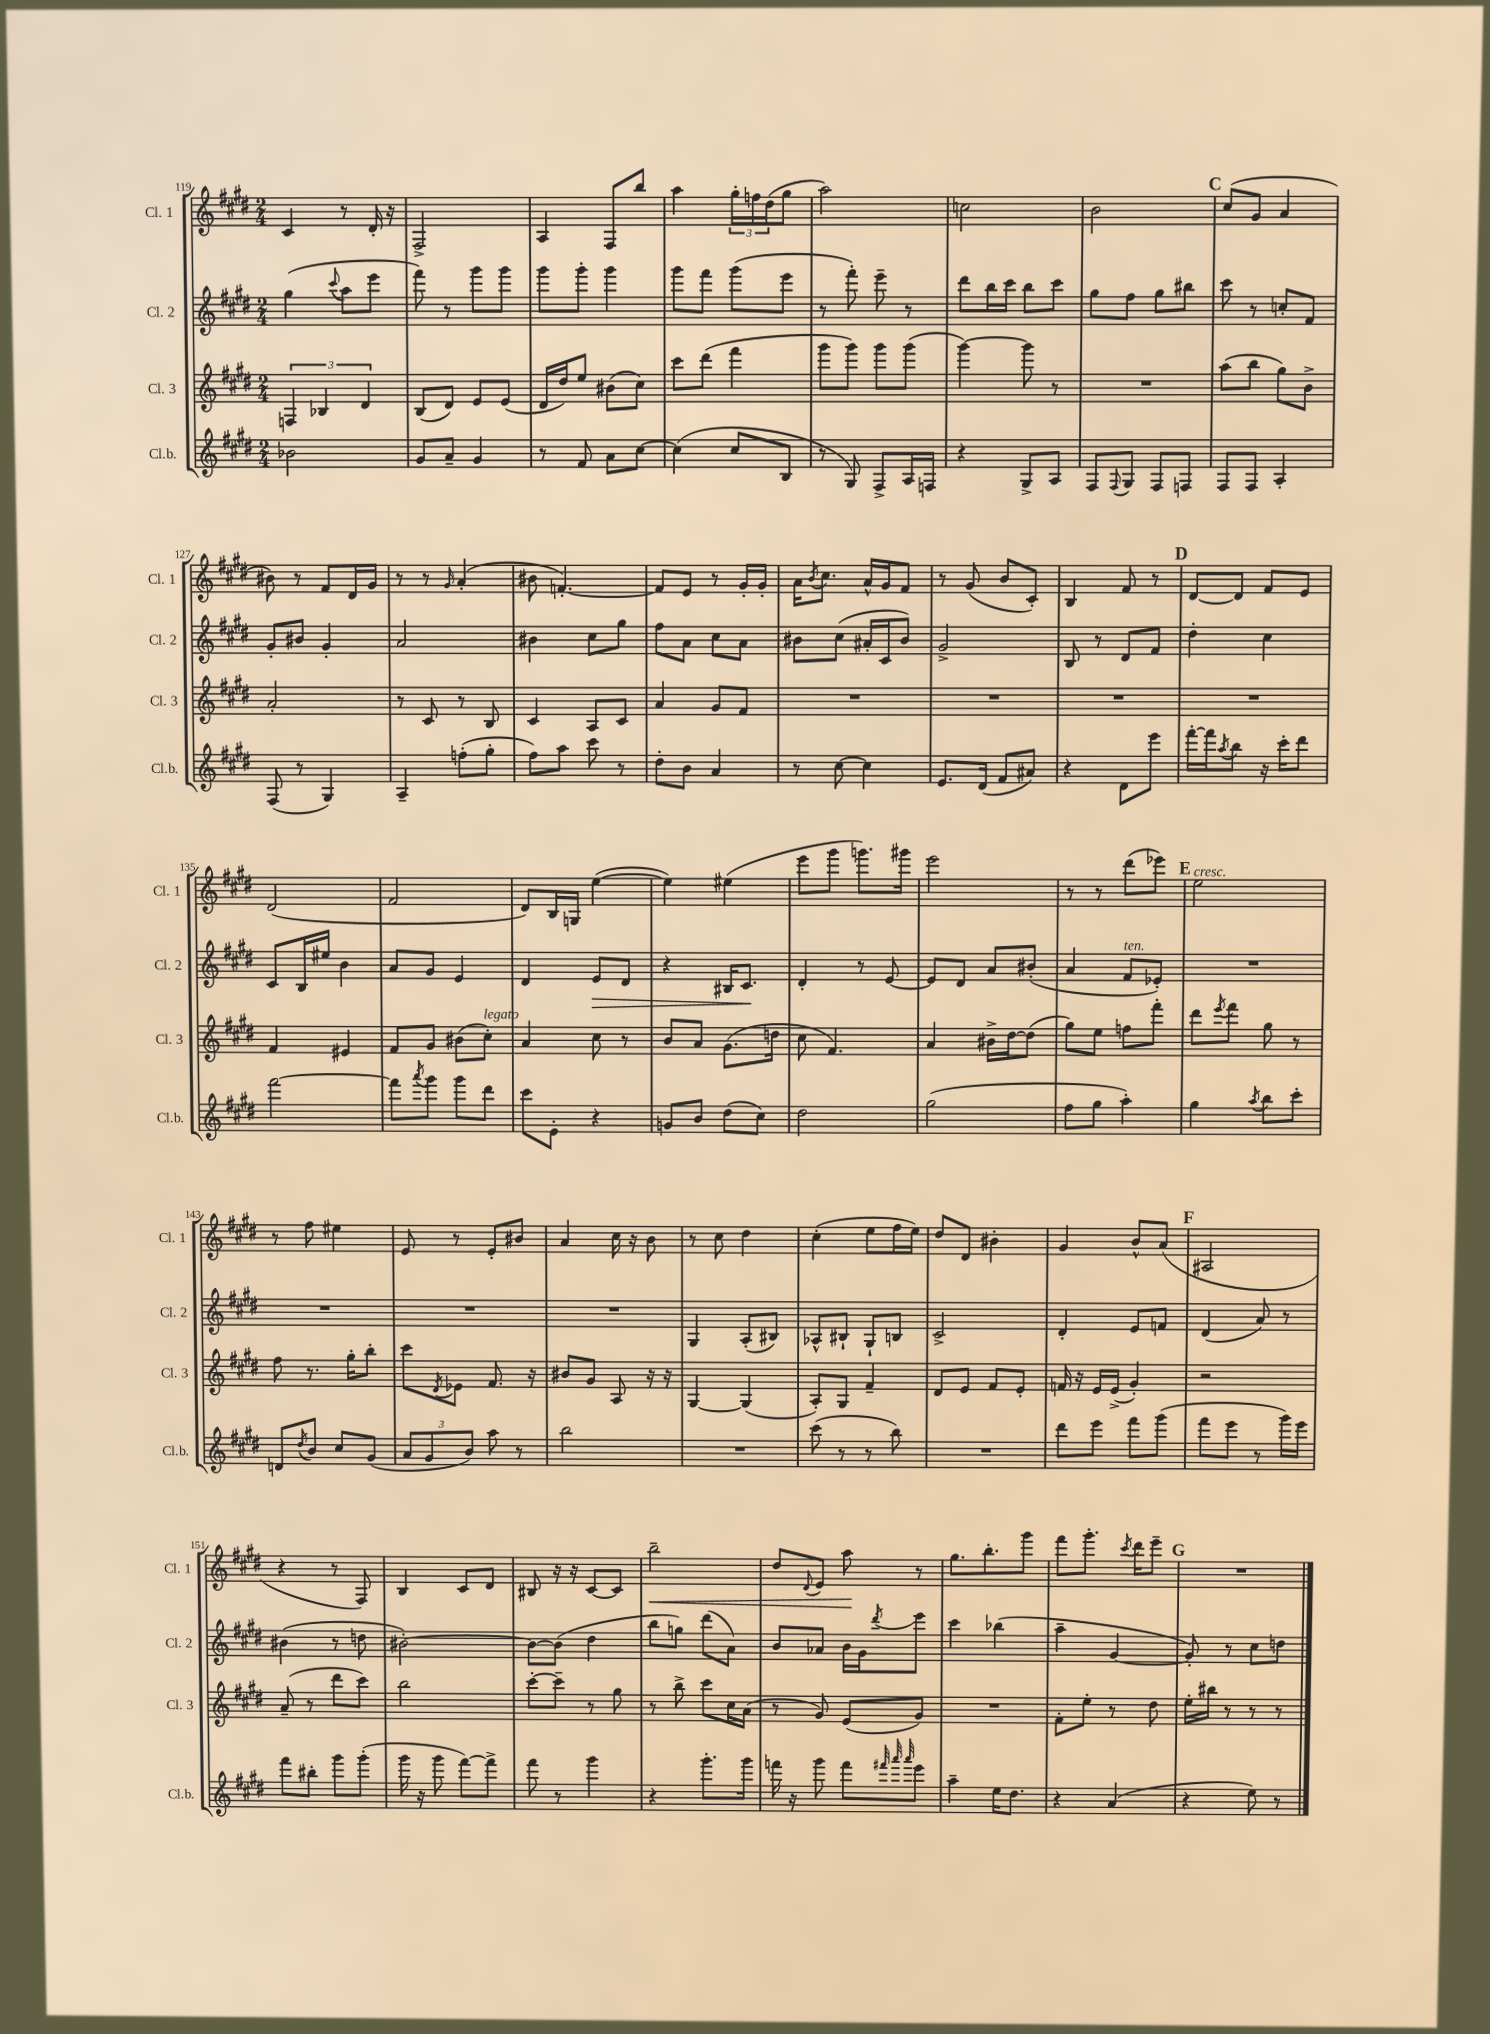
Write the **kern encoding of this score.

**kern	**kern	**kern	**kern
*staff4	*staff3	*staff2	*staff1
*clefG2	*clefG2	*clefG2	*clefG2
*k[f#c#g#d#]	*k[f#c#g#d#]	*k[f#c#g#d#]	*k[f#c#g#d#]
*M2/4	*M2/4	*M2/4	*M2/4
2b-\	6F/	(4gg#\	4c#/
.	6B-/	.	.
.	.	8qqccc#/	.
.	.	8aa\L	8r
.	6d#/	.	.
.	.	8eee\J	16d#'/
.	.	.	16r
=	=	=	=
8g#/L	(8B/L	8fff#\)	2F#^/
8a~/J	8d#/J)	8r	.
4g#/	8e/L	8ggg#\L	.
.	(8e/J	8ggg#\J	.
=	=	=	=
8r	16d#/LL	8ggg#\L	4A/
.	16dd#/J)	.	.
8f#/	8ee/J	8ggg#'\J	.
8a\L	(8b#\L	4ggg#\	8F#/L
[8cc#\J	8cc#\J)	.	8bb/J
=	=	=	=
(4cc#\]	8ccc#\L	8ggg#\L	4aa\
.	(8ddd#\J	8fff#\J	.
8cc#/L	4fff#\	(8ggg#\L	24gg#'\LL
.	.	.	24ff\
.	.	.	(24dd#\J
8B/J	.	8eee\J	8gg#\J
=	=	=	=
8r	8ggg#\L	8r	2aa\)
8G#/)	8ggg#\J)	8fff#'\)	.
8F#^/L	8ggg#\L	8eee~\	.
16A/L	(8ggg#\J	8r	.
16F/JJ	.	.	.
=	=	=	=
4r	[4ggg#\)	8ddd#\L	2cc\
.	.	16bb\L	.
.	.	16ccc#\JJ	.
8G#^/L	8ggg#\]	8bb\L	.
8A/J	8r	8ccc#\J	.
=	=	=	=
8F#/L	2r	8gg#\L	2b\
8qqF#/	.	.	.
8G#/J	.	8ff#\J	.
8F#/L	.	8gg#\L	.
8F/J	.	8bb#\J	.
=	=	=	=
8F#/L	(8aa\L	8ccc#\	(8cc#/L
8F#/J	8bb\J	8r	8g#/J
4A'/	8gg#\L)	8cc'/L	4a/
.	8b^\J	8f#/J	.
=	=	=	=
(8F#/	2a'/	8g#'/L	8b#\)
8r	.	8b#/J	8r
4G#/)	.	4g#'/	8f#/L
.	.	.	16d#/L
.	.	.	16g#/JJ
=	=	=	=
4A~/	8r	2a/	8r
.	8c#/	.	8r
.	.	.	16qqg#/
(8ff'\L	8r	.	(4a'/
8gg#'\J	8B/	.	.
=	=	=	=
8ff#\L)	4c#/	4b#\	8b#\
8aa\J	.	.	[4.f'/)
8ccc#\	8A/L	8cc#\L	.
8r	8c#/J	8gg#\J	.
=	=	=	=
8dd#'\L	4a/	8ff#\L	8f/]L
8b\J	.	8a\J	8e/J
4a/	8g#/L	8cc#\L	8r
.	8f#/J	8a\J	16g#'/LL
.	.	.	16g#'/JJ
=	=	=	=
8r	2r	8b#\L	16a\LK
.	.	.	8qb/
.	.	.	8.cc#\J
[8cc#\	.	(8cc#\J	.
4cc#\]	.	16a#'/LL	16a^^/LL
.	.	16c#/J	16g#/J
.	.	8b#/J)	8f#/J
=	=	=	=
8.e/L	2r	2g#^/	8r
.	.	.	(8g#/
(16d#/Jk	.	.	.
8f#/L	.	.	8b/L
8a#/J)	.	.	8c#'/J)
=	=	=	=
4r	2r	8B/	4B/
.	.	8r	.
8d#\L	.	8d#/L	8f#/
8eee\J	.	8f#/J	8r
=	=	=	=
[16fff#'\LL	2r	4dd#'\	[8d#/L
16fff#\]J	.	.	.
8qaa/	.	.	.
8bb\J	.	.	8d#/]J
16r	.	4cc#\	8f#/L
16ccc#'\LK	.	.	.
8ddd#\J	.	.	8e/J
=	=	=	=
[2fff#\	4f#/	8c#/L	(2d#/
.	.	16B/L	.
.	.	16ee#/JJ	.
.	4e#/	4b\	.
=	=	=	=
8fff#\]L	8f#/L	8a/L	2f#/
8qaaa/	.	.	.
8ggg#\J	8g#/J	8g#/J	.
8ggg#\L	(8b#\L	4e/	.
8ddd#\J	8cc#'\J)	.	.
=	=	=	=
8ccc#\L	4a/	4d#/	8d#/L)
8e'\J	.	.	16B/L
.	.	.	16G/JJ
4r	8cc#\	8e/L	([4ee\
.	8r	8d#/J	.
=	=	=	=
8g/L	8b/L	4r	4ee\])
8b/J	8a/J	.	.
(8dd#\L	(8.g#\L	16B#/LK	(4ee#\
.	.	8.c#/J	.
8cc#\J)	.	.	.
.	16dd\Jk	.	.
=	=	=	=
2dd#\	8cc#\	4d#'/	8eee\L
.	4.f#/)	.	8ggg#\J
.	.	8r	8.ggg\L)
.	.	[8e/	.
.	.	.	16ggg#\Jk
=	=	=	=
(2gg#\	4a/	8e/]L	2eee\
.	.	8d#/J	.
.	16b#^\LL	8a/L	.
.	[16dd#\J	.	.
.	(8dd#\]J	(8b#'/J	.
=	=	=	=
8ff#\L	8gg#\L)	4a/	8r
8gg#\J	8ee\J	.	8r
4aa'\)	8ff\L	8f#/L	(8ddd#\L
.	8fff#'\J	8e-'/J)	8eee-\J)
=	=	=	=
4gg#\	8ddd#\L	2r	2ee\
.	8qeee/	.	.
.	8fff#\J	.	.
8qaa/	.	.	.
8bb\L	8gg#\	.	.
8ccc#'\J	8r	.	.
=	=	=	=
8d/L	8ff#\	2r	8r
8qdd#/	.	.	.
8b/J	8.r	.	8ff#\
8cc#/L	.	.	4ee#\
.	16gg#'\LK	.	.
(8g#/J	8bb'\J	.	.
=	=	=	=
12a/L	8ccc#\L	2r	8e/
12g#/	.	.	.
.	8qd#/	.	.
.	8e-\J	.	8r
12b/J)	.	.	.
8aa\	8.f#/	.	8e'/L
8r	.	.	8b#/J
.	16r	.	.
=	=	=	=
2bb\	8b#/L	2r	4a/
.	8g#/J	.	.
.	8A/	.	16cc#\
.	.	.	16r
.	16r	.	8b\
.	16r	.	.
=	=	=	=
2r	[4G#/	4G#/	8r
.	.	.	8cc#\
.	(4G#/]	(8A'/L	4dd#\
.	.	8B#/J)	.
=	=	=	=
(8ccc#\	8A'/L)	8A-^^/L	(4cc#'\
8r	8G#/J	8B#`/J	.
8r	4f#~/	8G#`/L	8ee\L
8bb\)	.	8B/J	16ff#\L
.	.	.	16ee\JJ)
=	=	=	=
2r	8d#/L	2c#^/	8dd#/L
.	8e/J	.	8d#/J
.	8f#/L	.	4b#'\
.	8e'/J	.	.
=	=	=	=
8ddd#\L	16f/	4d#'/	4g#/
.	16r	.	.
8eee\J	16e/LL	.	.
.	(16e^/JJ	.	.
8fff#\L	4g#'/)	8e/L	8b^^/L
(8ggg#\J	.	8f/J	(8a/J
=	=	=	=
8fff#\L	2r	(4d#/	2A#/
8eee\J	.	.	.
8r	.	8a/)	.
16ggg#\LL)	.	8r	.
16eee\JJ	.	.	.
=	=	=	=
8fff#\L	(8a~/	(4b#\	4r
8bb#'\J	8r	.	.
8ggg#\L	8ddd#\L	8r	8r
(8ggg#'\J	8ccc#\J)	8dd\	8F#/)
=	=	=	=
16ggg#\	2bb\	[2b#'\)	4B/
16r	.	.	.
8ggg#\	.	.	.
[8fff#\L)	.	.	8c#/L
8fff#^\]J	.	.	8d#/J
=	=	=	=
8fff#\	[8ccc#'\L	8b#\_L	8B#/
8r	8ccc#~\]J	(8b#\]J	16r
.	.	.	16r
4ggg#\	8r	4dd#\	[8c#/L
.	8gg#\	.	8c#/]J
=	=	=	=
4r	8r	8bb\L	2bb~\
.	8bb^\	8gg\J)	.
8.ggg#'\L	8ccc#\L	(8ddd#\L	.
.	16cc#\L	8a\J)	.
16ggg#\Jk	(16a\JJ	.	.
=	=	=	=
16fff\	8r	8b/L	8dd#/L
16r	.	.	.
.	.	.	8qqd#/
8ggg#\	8g#/)	8a-/J	8e/J
8fff\L	(8e/L	16b\LL	8aa\
.	.	16g#\J	.
32qqfff#/	.	.	.
32qqaaa/	.	.	.
32qqaaa/	.	8qddd#/	.
8eee\J	8g#/J)	8eee\J	8r
=	=	=	=
4aa~\	2r	4ccc#\	8.gg#\L
.	.	.	8.bb'\
16ee\LK	.	(4bb-\	.
8.dd#\J	.	.	.
.	.	.	8ggg#\J
=	=	=	=
4r	8f#'\L	4aa~\	8fff#\L
.	8ee'\J	.	8.ggg#'\J
(4a/	8r	[4g#/	.
.	.	.	8qccc#/
.	.	.	16ddd#\LK
.	8dd#\	.	8eee~\J
=	=	=	=
4r	16ee'\LL	8g#'/])	2r
.	16bb#\JJ	.	.
.	8r	8r	.
8ee\)	8r	8cc#\L	.
8r	8r	8dd\J	.
==	==	==	==
*-	*-	*-	*-
